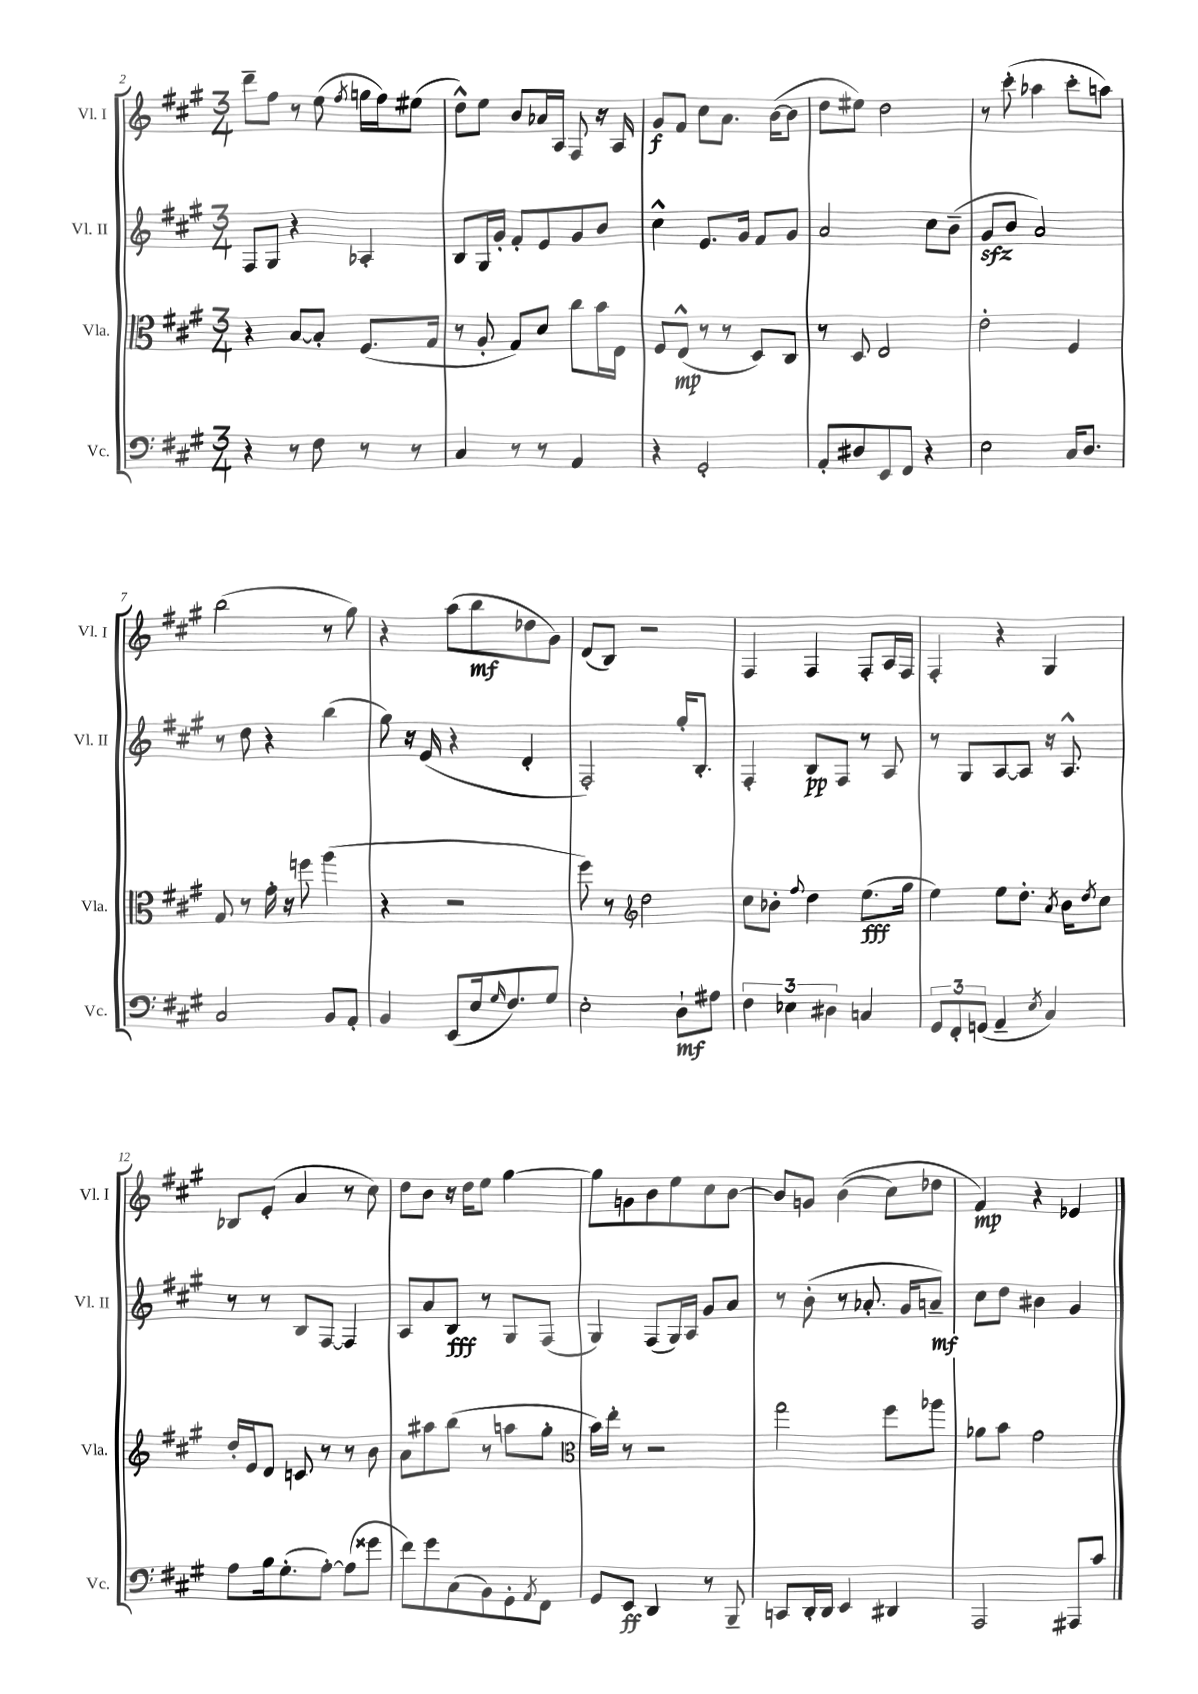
<<
\new StaffGroup <<
\new Staff = "s0" \with { instrumentName = "Vl. I" shortInstrumentName = "Vl. I" } {
    \clef treble \key a \major \numericTimeSignature \time 3/4
    d'''8-- fis''8 r8 e''8( \acciaccatura { fis''8 } g''16 fis''16) eis''8( |
    d''8-^) e''8 b'8 aes'16 a16 fis8 r16 a16 |
    gis'8\f fis'8 cis''8 a'8. b'16~( b'8 |
    d''8 eis''8) d''2 |
    r8 cis'''8-.( aes''4 cis'''8-. a''8) |
    b''2( r8 gis''8) |
    r4 a''8( b''8\mf des''8 gis'8) |
    d'8( b8) r2 |
    fis4 fis4 fis8-. a16 fis16 |
    fis4-. r4 gis4 |
    bes8 e'8-.( a'4 r8 cis''8) |
    d''8 b'8 r16 d''16 e''8 gis''4~ |
    gis''8 g'8 b'8 e''8 cis''8 b'8~ |
    b'8 g'8 b'4(\( cis''8) des''8 |
    fis'4\mp\) r4 ees'4 \bar "|." |
}
\new Staff = "s1" \with { instrumentName = "Vl. II" shortInstrumentName = "Vl. II" } {
    \clef treble \key a \major \numericTimeSignature \time 3/4
    fis8 gis8 r4 aes4-. |
    b8 gis16 gis'16-. fis'8-. e'8 gis'8 b'8 |
    cis''4-^ e'8. gis'16 fis'8 gis'8 |
    a'2 cis''8 b'8--( |
    gis'8\sfz b'8 a'2) |
    r8 d''8 r4 b''4( |
    gis''8) r16 e'16( r4 d'4-. |
    fis2-.) gis''16-. b8.-. |
    fis4-. b8\pp fis8 r8 a8 |
    r8 gis8 a8~ a8 r16 a8.-^ |
    r8 r8 b8 fis8~ fis4 |
    a8 a'8 b8\fff r8 gis8 fis8( |
    gis4) fis8( gis16) a16 gis'8 a'8 |
    r8 b'8-.( r8 aes'8.-. gis'16 a'8--\mf) |
    cis''8 d''8 bis'4 gis'4 \bar "|." |
}
\new Staff = "s2" \with { instrumentName = "Vla." shortInstrumentName = "Vla." } {
    \clef alto \key a \major \numericTimeSignature \time 3/4
    r4 b8~ b8-. fis8.( gis16 |
    r8 a8-. gis8) d'8 cis''8 b'16 e16 |
    fis8 e8-^\mp( r8 r8 d8) cis8 |
    r8 d8 e2 |
    e'2-. fis4 |
    gis8 r8 gis'16-. r16 f''8 a''4( |
    r4 r2 |
    fis''8) r8 \clef treble d''2 |
    cis''8 bes'8-. \appoggiatura { fis''8 } d''4 e''8.\fff( gis''16 |
    e''4) e''8 d''8.-. \acciaccatura { a'8 } b'16 \acciaccatura { d''8 } cis''8 |
    d''16-. e'16 d'8 c'8 r8 r8 b'8 |
    a'8 ais''8 b''8( r8 a''8 gis''8-. |
    \clef alto b'16) e''16-. r8 r2 |
    gis''2 fis''8 aes''8 |
    aes'8 b'8 gis'2 \bar "|." |
}
\new Staff = "s3" \with { instrumentName = "Vc." shortInstrumentName = "Vc." } {
    \clef bass \key a \major \numericTimeSignature \time 3/4
    r4 r8 fis8 r8 r8 |
    cis4 r8 r8 a,4 |
    r4 gis,2-. |
    a,8-. dis8 e,8 fis,8 r4 |
    e2 cis16 d8. |
    cis2 b,8 a,8-. |
    b,4 e,8( e16 \grace { gis16 } fis8.) gis8 |
    e2-. d8-!\mf ais8 |
    \tuplet 3/2 { fis4 ees4 dis4 } c4 |
    \tuplet 3/2 { gis,8 fis,8-. g,8( } a,4-- \acciaccatura { e8 } cis4) |
    a8 b16 gis8.-.( a8~-.) a8( gisis'8 |
    fis'8) gis'8 cis8( b,8) gis,8-. \acciaccatura { a,8 } fis,8 |
    gis,8 e,8\ff d,4 r8 b,,8-- |
    c,8 d,16-. d,16 e,4 dis,4 |
    a,,2 ais,,8 cis'8 \bar "|." |
}
>>
>>
\layout { \context { \Score currentBarNumber = #2 } }
